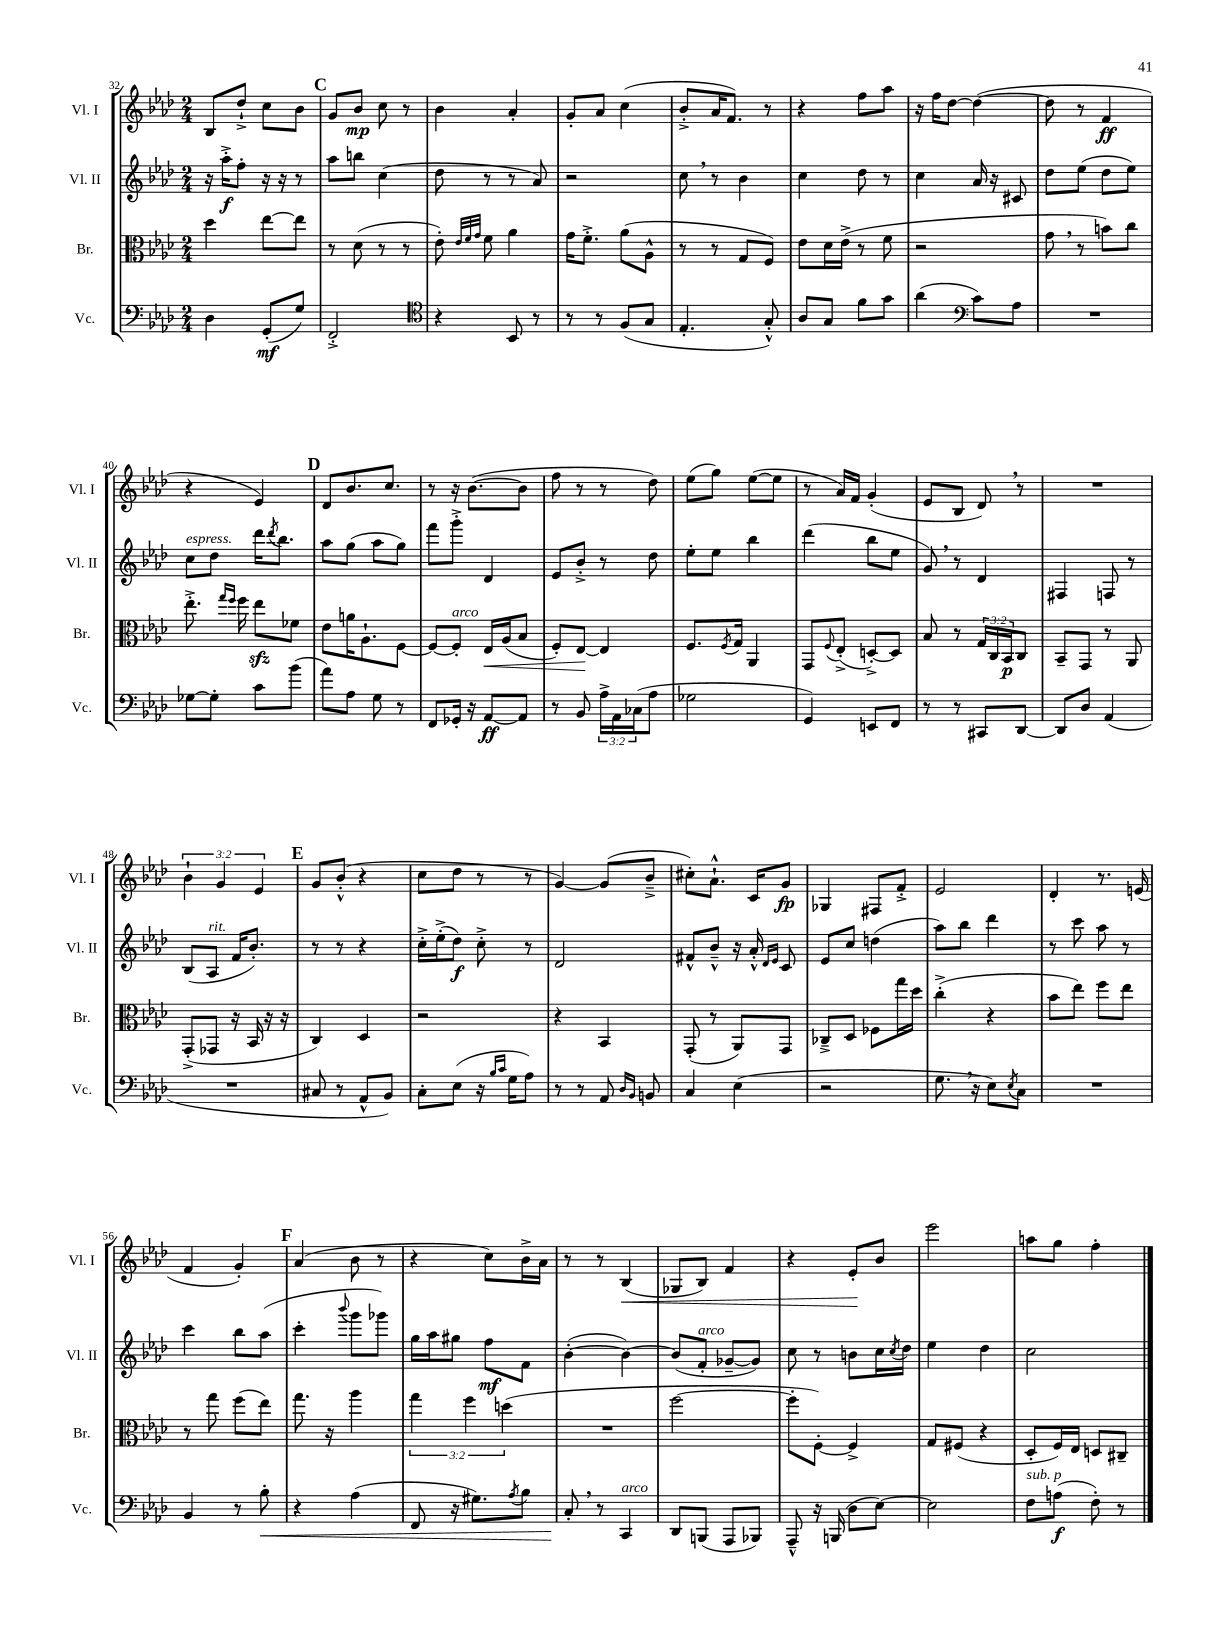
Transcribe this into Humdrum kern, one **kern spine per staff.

**kern	**dynam	**kern	**dynam	**kern	**dynam	**kern	**dynam
*part4	*part4	*part3	*part3	*part2	*part2	*part1	*part1
*staff4	*staff4	*staff3	*staff3	*staff2	*staff2	*staff1	*staff1
*I"Vc.	*	*I"Br.	*	*I"Vl. II	*	*I"Vl. I	*
*I'Vc.	*	*I'Br.	*	*I'Vl. II	*	*I'Vl. I	*
*clefF4	*	*clefC3	*	*clefG2	*	*clefG2	*
*k[b-e-a-d-]	*	*k[b-e-a-d-]	*	*k[b-e-a-d-]	*	*k[b-e-a-d-]	*
*M2/4	*	*M2/4	*	*M2/4	*	*M2/4	*
=32	=32	=32	=32	=32	=32	=32	=32
4D-\	.	4dd-\	.	16r	.	8B-/L	.
.	.	.	.	16aa-'^\KL	f	.	.
.	.	.	.	8ff'\J	.	8dd-`^/J	.
(8GG'/L	mf	[8ee-\L	.	16r	.	8cc\L	.
.	.	.	.	16r	.	.	.
8G/J)	.	8ee-\J]	.	8r	.	8b-\J	.
!!LO:REH:place=s1:t=C
=33	=33	=33	=33	=33	=33	=33	=33
2FF'^/	.	8r	.	8aa-\L	.	8g/L	.
.	.	(8d-\	.	8bbn\J	.	8b-/J	mp
.	.	8r	.	(4cc\	.	8cc\	.
.	.	8r	.	.	.	8r	.
=34	=34	=34	=34	=34	=34	=34	=34
*clefC4	*	*	*	*	*	*	*
4r	.	8e-'\)	.	8dd-\	.	4b-\	.
.	.	32qqe-/LLL	.	.	.	.	.
.	.	32qqf/	.	.	.	.	.
.	.	32qqg/JJJ	.	.	.	.	.
.	.	8f\	.	8r	.	.	.
8BB-/	.	4a-\	.	8r	.	4a-'/	.
8r	.	.	.	8a-/)	.	.	.
=35	=35	=35	=35	=35	=35	=35	=35
8r	.	16g\KL	.	2r	.	8g'/L	.
.	.	8.f'^\J	.	.	.	.	.
8r	.	.	.	.	.	8a-/J	.
(8F/L	.	(8a-\L	.	.	.	(4cc\	.
8G/J	.	8A-^^\J	.	.	.	.	.
=36	=36	=36	=36	=36	=36	=36	=36
4.E-'/	.	8r	.	8cc,\	.	8b-'^/L	.
.	.	8r	.	8r	.	16a-/K	.
.	.	.	.	.	.	8.f/J)	.
.	.	8G/L	.	4b-\	.	.	.
8G'^^/)	.	8F/J)	.	.	.	8r	.
=37	=37	=37	=37	=37	=37	=37	=37
8A-/L	.	8e-\L	.	4cc\	.	4r	.
8G/J	.	16d-\L	.	.	.	.	.
.	.	(16e-^\JJ	.	.	.	.	.
8f\L	.	8r	.	8dd-\	.	8ff\L	.
8g\J	.	8f\	.	8r	.	8aa-\J	.
=38	=38	=38	=38	=38	=38	=38	=38
(4a-\	.	2r	.	4cc\	.	16r	.
.	.	.	.	.	.	16ff\KL	.
.	.	.	.	.	.	[8dd-\J	.
*clefF4	*	*	*	*	*	*	*
8c\L)	.	.	.	16a-/	.	(4dd-\_	.
.	.	.	.	16r	.	.	.
8A-\J	.	.	.	8c#X/	.	.	.
=39	=39	=39	=39	=39	=39	=39	=39
2r	.	8g,\	.	8dd-\L	.	8dd-\]	.
.	.	8r	.	(8ee-\J	.	8r	.
.	.	8bn\L)	.	8dd-\L	.	4f/	ff
.	.	8cc\J	.	8ee-\J)	.	.	.
!!LO:LB:g=z
=40	=40	=40	=40	=40	=40	=40	=40
!	!	!	!	!LO:TX:a:i:t=espress.	!	!	!
[8G-X\L	.	8.ee-'^\	.	8cc\L	.	4r	.
8G-'\J]	.	.	.	8dd-\J	.	.	.
.	.	16qqgg/LL	.	.	.	.	.
.	.	16qqff/JJ	.	.	.	.	.
.	.	16ff\	.	.	.	.	.
8c\L	.	8ee-zz\L	.	16ddd-\KL	.	4e-/)	.
.	.	.	.	8qddd-/	.	.	.
.	.	.	.	8.bb-\J	.	.	.
(8b-\J	.	8f-X\J	.	.	.	.	.
!!LO:REH:place=s1:t=D
=41	=41	=41	=41	=41	=41	=41	=41
8a-\L)	.	8e-\L	.	8aa-\L	.	8d-/L	.
8A-\J	.	16an\K	.	(8gg\J	.	8.b-/	.
.	.	8.A-`\	.	.	.	.	.
8G\	.	.	.	8aa-\L	.	.	.
.	.	.	.	.	.	8.cc/J	.
8r	.	[8F\J	.	8gg\J)	.	.	.
=42	=42	=42	=42	=42	=42	=42	=42
8FF/L	.	8F/L_	.	8fff\L	.	8r	.
!	!	!LO:TX:a:i:t=arco	!	!	!	!	!
16GG-X'/Jk	.	8F'/J]	.	8ggg'^\J	.	16r	.
16r	.	.	.	.	.	([8.b-\L	.
!	!	!	!LO:HP:b	!	!	!	!
[8AA-/L	ff	16E-/LL	<	4d-/	.	.	.
.	.	(16A-/J	.	.	.	.	.
8AA-/J]	.	8B-/J	.	.	.	8b-\J]	.
=43	=43	=43	=43	=43	=43	=43	=43
8r	.	8F'/L)	.	8e-/L	.	8ff\	.
8BB-/	.	[8E-/J	.	8b-'^/J	.	8r	.
24A-^\LL	.	4E-/]	[	8r	.	8r	.
24AA-\	.	.	.	.	.	.	.
(24C-X\J	.	.	.	.	.	.	.
8A-\J	.	.	.	8dd-\	.	8dd-\)	.
=44	=44	=44	=44	=44	=44	=44	=44
2G-X\	.	8.F/L	.	8ee-'\L	.	(8ee-\L	.
.	.	.	.	8ee-\J	.	8gg\J)	.
.	.	8qF/	.	.	.	.	.
.	.	16G/Jk	.	.	.	.	.
.	.	4AA-/	.	4bb-\	.	([8ee-\L	.
.	.	.	.	.	.	8ee-\J]	.
=45	=45	=45	=45	=45	=45	=45	=45
4GG/)	.	8GG/L	.	(4ddd-\	.	8r	.
.	.	8qqF/	.	.	.	.	.
.	.	(8E-'^/J	.	.	.	16a-/LL)	.
.	.	.	.	.	.	16f/JJ	.
8EEn/L	.	[8Dn'^/L)	.	8bb-\L	.	(4g'/	.
8FF/J	.	8D/J]	.	8ee-\J	.	.	.
=46	=46	=46	=46	=46	=46	=46	=46
8r	.	8B-/	.	8g,/)	.	8e-/L	.
8r	.	8r	.	8r	.	8B-/J	.
8CC#X/L	.	24G/LL	.	4d-/	.	8d-,/)	.
.	.	24C/	.	.	.	.	.
.	.	24BB-/J	p	.	.	.	.
[8DD-/J	.	8C/J	.	.	.	8r	.
=47	=47	=47	=47	=47	=47	=47	=47
8DD-/L]	.	8BB-~/L	.	4F#X/	.	2r	.
8D-/J	.	8GG/J	.	.	.	.	.
(4AA-/	.	8r	.	8Fn/	.	.	.
.	.	8AA-/	.	8r	.	.	.
!!LO:LB:g=z
=48	=48	=48	=48	=48	=48	=48	=48
2r	.	(8GG'^/L	.	(8B-/L	.	6b-`\	.
!	!	!	!	!LO:TX:a:i:t=rit.	!	!	!
.	.	8GG-X/J	.	8A-/J	.	.	.
.	.	.	.	.	.	6g/	.
.	.	16r	.	16f/KL	.	.	.
.	.	16BB-/	.	8.b-'/J)	.	.	.
.	.	.	.	.	.	6e-/	.
.	.	16r	.	.	.	.	.
.	.	16r	.	.	.	.	.
!!LO:REH:place=s1:t=E
=49	=49	=49	=49	=49	=49	=49	=49
8C#X/	.	4C/)	.	8r	.	8g/L	.
8r	.	.	.	8r	.	(8b-'^^/J	.
8AA-^^/L	.	4D-/	.	4r	.	4r	.
8BB-/J)	.	.	.	.	.	.	.
=50	=50	=50	=50	=50	=50	=50	=50
8C'\L	.	2r	.	16cc'^\LL	.	8cc\L	.
.	.	.	.	(16ee-'^\J	.	.	.
(8E-\J	.	.	.	8dd-\J)	f	8dd-\J	.
16r	.	.	.	8cc'^\	.	8r	.
16qqB-/LL	.	.	.	.	.	.	.
16qqc/JJ	.	.	.	.	.	.	.
16G\KL	.	.	.	.	.	.	.
8A-\J)	.	.	.	8r	.	8r	.
=51	=51	=51	=51	=51	=51	=51	=51
8r	.	4r	.	2d-/	.	[4g/)	.
8r	.	.	.	.	.	.	.
8AA-/	.	4BB-/	.	.	.	(8g/L]	.
16qqD-/LL	.	.	.	.	.	.	.
16qqBB-/JJ	.	.	.	.	.	.	.
8BBn/	.	.	.	.	.	8b-~^/J	.
=52	=52	=52	=52	=52	=52	=52	=52
4C/	.	(8GG'/	.	8f#X^^/L	.	8cc#X'\L)	.
.	.	8r	.	8b-~^^/J	.	8.a-`^^\J	.
(4E-\	.	8AA-/L)	.	16r	.	.	.
.	.	.	.	16a-'^^/	.	16c/KL	.
.	.	.	.	16qqd-/LL	.	.	.
.	.	.	.	16qqe-/JJ	.	.	.
.	.	8GG/J	.	8c/	.	8g/J	fp
=53	=53	=53	=53	=53	=53	=53	=53
2r	.	8C-X~^/L	.	8e-/L	.	4G-X/	.
.	.	8D-/J	.	8cc/J	.	.	.
.	.	8F-X\L	.	(4ddn\	.	8F#X/L	.
.	.	16gg\L	.	.	.	8f'^/J	.
.	.	16dd-\JJ	.	.	.	.	.
=54	=54	=54	=54	=54	=54	=54	=54
8.G,\	.	(4cc'^\	.	8aa-\L)	.	2e-/	.
.	.	.	.	8bb-\J	.	.	.
16r	.	.	.	.	.	.	.
8E-\L)	.	4r	.	4ddd-\	.	.	.
8qE-/	.	.	.	.	.	.	.
8C\J	.	.	.	.	.	.	.
=55	=55	=55	=55	=55	=55	=55	=55
2r	.	8b-\L	.	8r	.	4d-'/	.
.	.	8ee-\J)	.	8ccc\	.	.	.
.	.	8ff\L	.	8aa-\	.	8.r	.
.	.	8ee-\J	.	8r	.	.	.
.	.	.	.	.	.	(16en/	.
!!LO:LB:g=z
=56	=56	=56	=56	=56	=56	=56	=56
4BB-/	.	8r	.	4ccc\	.	4f/	.
.	.	8gg\	.	.	.	.	.
8r	.	(8ff\L	.	8bb-\L	.	4g'/)	.
!	!LO:HP:b	!	!	!	!	!	!
8B-'\	<	8ee-\J)	.	(8aa-\J	.	.	.
!!LO:REH:place=s1:t=F
=57	=57	=57	=57	=57	=57	=57	=57
4r	.	8.gg\	.	4ccc'\	.	(4a-/	.
.	.	16r	.	.	.	.	.
.	.	.	.	8qqbbb-/	.	.	.
(4A-\	.	4aa-\	.	8ggg\L	.	8b-\	.
.	.	.	.	8ggg-X\J)	.	8r	.
=58	=58	=58	=58	=58	=58	=58	=58
8FF/	.	6gg\	.	16gg\LL	.	4r	.
.	.	.	.	16aa-\J	.	.	.
16r	.	.	.	8gg#X\J	.	.	.
.	.	6ff\	.	.	.	.	.
8.G#X\L)	.	.	.	.	.	.	.
.	.	.	.	8ff\L	mf	8cc\L)	.
.	.	(6ddn\	.	.	.	.	.
8qA-/	.	.	.	.	.	.	.
8B-\J	.	.	.	8f\J	.	16b-^\L	.
.	.	.	.	.	.	16a-\JJ	.
=59	=59	=59	=59	=59	=59	=59	=59
8C',/	.	2r	.	([4b-'\	.	8r	.
8r	[	.	.	.	.	8r	.
!LO:TX:a:i:t=arco	!	!	!	!	!	!	!
!	!	!	!	!	!	!	!LO:HP:b
4CC/	.	.	.	4b-\_)	.	(4B-/	<
=60	=60	=60	=60	=60	=60	=60	=60
8DD-/L	.	[2ff\	.	(8b-/L]	.	8G-X/L	.
!	!	!	!	!LO:TX:a:i:t=arco	!	!	!
(8BBBn/J	.	.	.	8f'/J	.	8B-/J)	.
8AAA-/L	.	.	.	[8g-X~/L	.	4f/	.
8BBB-X/J)	.	.	.	8g-/J])	.	.	.
=61	=61	=61	=61	=61	=61	=61	=61
8AAA-~^^/	.	8ff'\L]	.	8cc\	.	4r	.
16r	.	[8F'\J)	.	8r	.	.	.
(16BBBn/	.	.	.	.	.	.	.
8D-\L	.	4F^/]	.	8bn\L	.	8e-'/L	.
[8E-\J)	.	.	.	16cc\L	.	8b-/J	[
.	.	.	.	8qcc/	.	.	.
.	.	.	.	16dd-\JJ	.	.	.
=62	=62	=62	=62	=62	=62	=62	=62
2E-\]	.	8G/L	.	4ee-\	.	2eee-\	.
.	.	(8F#X/J	.	.	.	.	.
.	.	4r	.	4dd-\	.	.	.
=63	=63	=63	=63	=63	=63	=63	=63
!LO:TX:a:i:t=sub. p	!	!	!	!	!	!	!
8F\L	.	8D-'/L	.	2cc\	.	8aan\L	.
(8An\J	f	16F/L)	.	.	.	8gg\J	.
.	.	16E-/JJ	.	.	.	.	.
8F'\)	.	8Dn/L	.	.	.	4ff'\	.
8r	.	8C#X~/J	.	.	.	.	.
==	==	==	==	==	==	==	==
*-	*-	*-	*-	*-	*-	*-	*-
